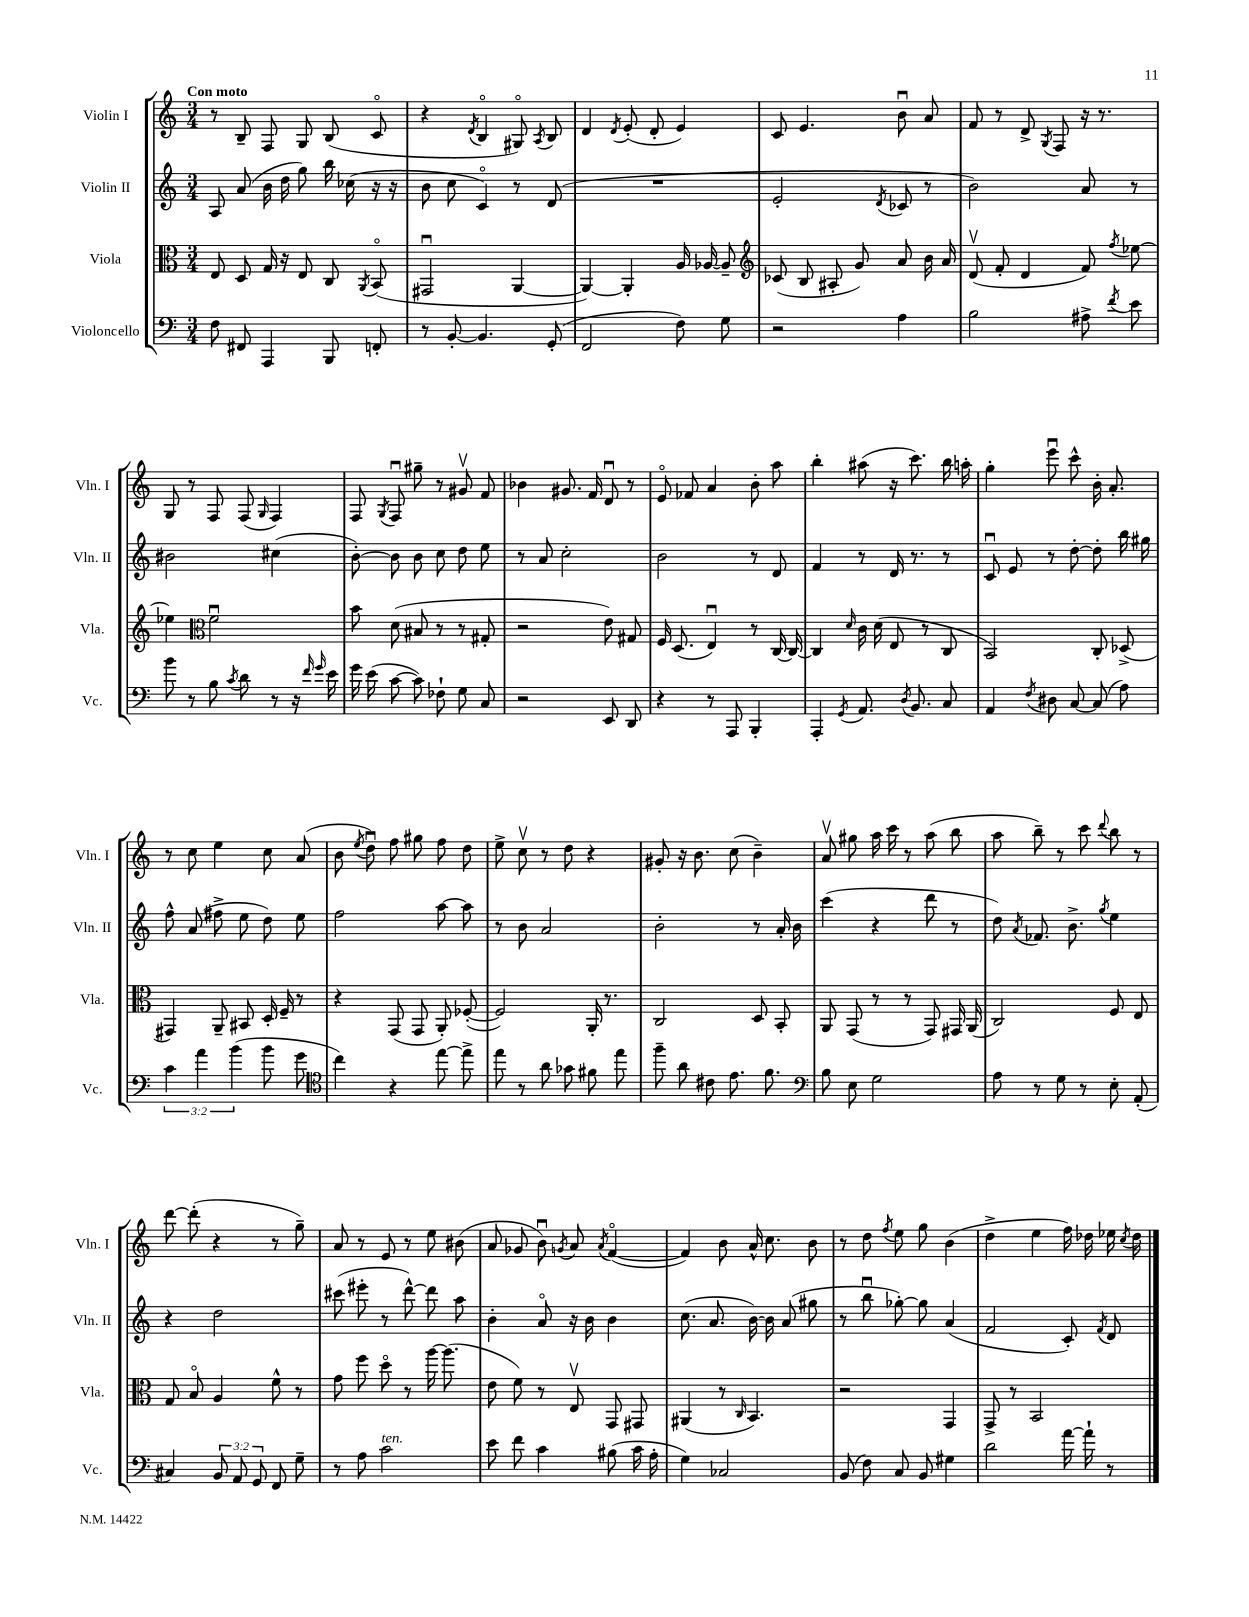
<<
\new StaffGroup <<
\new Staff = "s0" \with { instrumentName = "Violin I" shortInstrumentName = "Vln. I" } {
    \clef treble \key c \major \numericTimeSignature \time 3/4 \tempo "Con moto"
    \autoBeamOff r8 b8-- f8 g8 b8( c'8\flageolet |
    r4 \acciaccatura { d'8 } b4\flageolet gis8\flageolet) \acciaccatura { a8 } b8 |
    d'4 \acciaccatura { d'8 } e'8-.( d'8-. e'4) |
    c'8 e'4. b'8\downbow a'8 |
    f'8 r8 d'8-> \acciaccatura { g8 } f8 r16 r8. |
    g8 r8 f8 f8( \grace { g16 } f4) |
    f8 \acciaccatura { g8 } f8\downbow gis''8-- r8 gis'8\upbow f'8 |
    bes'4 gis'8. f'16 d'8\downbow r8 |
    e'8\flageolet fes'8 a'4 b'8-. a''8 |
    b''4-. ais''8( r16 c'''8.) b''16 a''16-. |
    g''4-. e'''8\downbow c'''8-^ b'16-. a'8.-. |
    r8 c''8 e''4 c''8 a'8( |
    b'8 \acciaccatura { e''8 } d''8\downbow) f''8 gis''8 f''8 d''8 |
    e''8-> c''8\upbow r8 d''8 r4 |
    gis'8-. r16 b'8. c''8( b'4--) |
    a'8\upbow gis''8 a''16 c'''16 r8 a''8( b''8 |
    a''8 b''8--) r8 c'''8 \appoggiatura { d'''8 } b''8 r8 |
    d'''8~ d'''8-.( r4 r8 g''8--) |
    a'8 r8 e'8 r8 e''8 bis'8( |
    a'8 ges'8 b'8\downbow) \acciaccatura { g'8 } a'8 \acciaccatura { a'8 } f'4~\flageolet( |
    f'4) b'8 a'16-^ c''8. b'8 |
    r8 d''8 \acciaccatura { f''8 } e''8 g''8 b'4( |
    d''4-> e''4 f''16) des''16 ees''16 \acciaccatura { c''8 } des''16 \bar "|." |
}
\new Staff = "s1" \with { instrumentName = "Violin II" shortInstrumentName = "Vln. II" } {
    \clef treble \key c \major \numericTimeSignature \time 3/4
    \autoBeamOff a8 a'8( b'16 d''16 g''8) b''16 ces''16( r16 r16 |
    b'8 c''8 c'4\flageolet) r8 d'8( |
    R2. |
    e'2-. \acciaccatura { d'8 } ces'8 r8 |
    b'2) a'8 r8 |
    bis'2 cis''4( |
    b'8~-.) b'8 b'8 c''8 d''8 e''8 |
    r8 a'8 c''2-. |
    b'2 r8 d'8 |
    f'4 r8 d'16 r8. r8 |
    c'8\downbow e'8 r8 d''8~-. d''8-. b''16 gis''16 |
    f''8-^ a'8( fis''8-> e''8 d''8) e''8 |
    f''2 a''8~ a''8 |
    r8 b'8 a'2 |
    b'2-. r8 a'16-. b'16 |
    c'''4( r4 d'''8 r8 |
    d''8) \acciaccatura { a'8 } fes'8. b'8.-> \acciaccatura { g''8 } e''4 |
    r4 d''2 |
    cis'''8( eis'''8-. r8 d'''8~-^) d'''8 a''8 |
    b'4-. a'8\flageolet r16 b'16 b'4 |
    c''8.( a'8. b'16~) b'16 a'8( gis''8 |
    r8 b''8\downbow ges''8~-.) ges''8 a'4( |
    f'2 c'8-.) \acciaccatura { f'8 } d'8 \bar "|." |
}
\new Staff = "s2" \with { instrumentName = "Viola" shortInstrumentName = "Vla." } {
    \clef alto \key c \major \numericTimeSignature \time 3/4
    \autoBeamOff e8 d8 g16 r16 e8 c8 \acciaccatura { a,8 } b,8\flageolet( |
    gis,2\downbow a,4~ |
    a,4~) a,4-. a16 aes16~ aes8-- |
    \clef treble ces'8( b8 ais8-. g'8) a'8 b'16 a'16 |
    d'8\upbow( f'8-. d'4 f'8) \acciaccatura { f''8 } ees''8~ |
    ees''4 \clef alto f'2\downbow |
    b'8 d'8( bis8 r8 r8 gis8-. |
    r2 e'8) gis8 |
    f16 d8.( e4\downbow) r8 c16~ c16~ |
    c4 \grace { d'16 } c'16 d'16( e8 r8 c8 |
    b,2) c8-. des8->( |
    gis,4) a,8-- bis,8 d16-. f16-- r8 |
    r4 g,8( g,8 a,8-.) fes8~-.( |
    fes2) a,16-. r8. |
    c2 d8 b,8-. |
    a,8 g,8( r8 r8 g,8) gis,16 a,16( |
    c2) f8 e8 |
    g8 b8\flageolet a4 f'8-^ r8 |
    g'8 f''8 d''8\flageolet r8 a''16~ a''8.( |
    e'8 f'8) r8 e8\upbow g,8 gis,8 |
    ais,4( r8 \grace { c16 } b,4.) |
    r2 g,4 |
    g,8-> r8 b,2 \bar "|." |
}
\new Staff = "s3" \with { instrumentName = "Violoncello" shortInstrumentName = "Vc." } {
    \clef bass \key c \major \numericTimeSignature \time 3/4 \override Staff.TupletNumber.text = #tuplet-number::calc-fraction-text
    \autoBeamOff f8 fis,8 a,,4 b,,8 f,8-. |
    r8 b,8~-. b,4. g,8-.( |
    f,2 f8) g8 |
    r2 a4 |
    b2 ais8-> \acciaccatura { f'8 } e'8 |
    b'8 r8 b8 \acciaccatura { c'8 } d'8 r8 r16 \grace { f'16 g'16 } e'16 |
    g'16 e'16( c'8~ c'8) fes8-! g8 c8 |
    r2 e,8 d,8 |
    r4 r8 a,,8 b,,4-. |
    a,,4-. \acciaccatura { g,8 } a,8. \acciaccatura { d8 } b,8. c8 |
    a,4 \acciaccatura { f8 } dis8 c8~ c8( a8) |
    \tuplet 3/2 { c'4 a'4 b'4( } b'8 g'8 |
    \clef tenor c''4) r4 e''8~ e''8-> |
    e''8 r8 a'8 ges'8 fis'8 e''8 |
    f''8-- a'8 cis'8 e'8. f'8. |
    \clef bass b8 e8 g2 |
    a8 r8 g8 r8 e8-. a,8-.( |
    cis4) \tuplet 3/2 { b,8 a,8 g,8 } f,8 g8-- |
    r8 a8 c'2^\markup { \italic "ten." } |
    e'8 f'8 c'4 bis8( c'16 a16-. |
    g4) ces2 |
    b,8( f8) c8 b,8 gis4 |
    d'2 a'16~ a'16-! r8 \bar "|." |
}
>>
>>
\layout { \context { \Score \remove "Bar_number_engraver" } }
